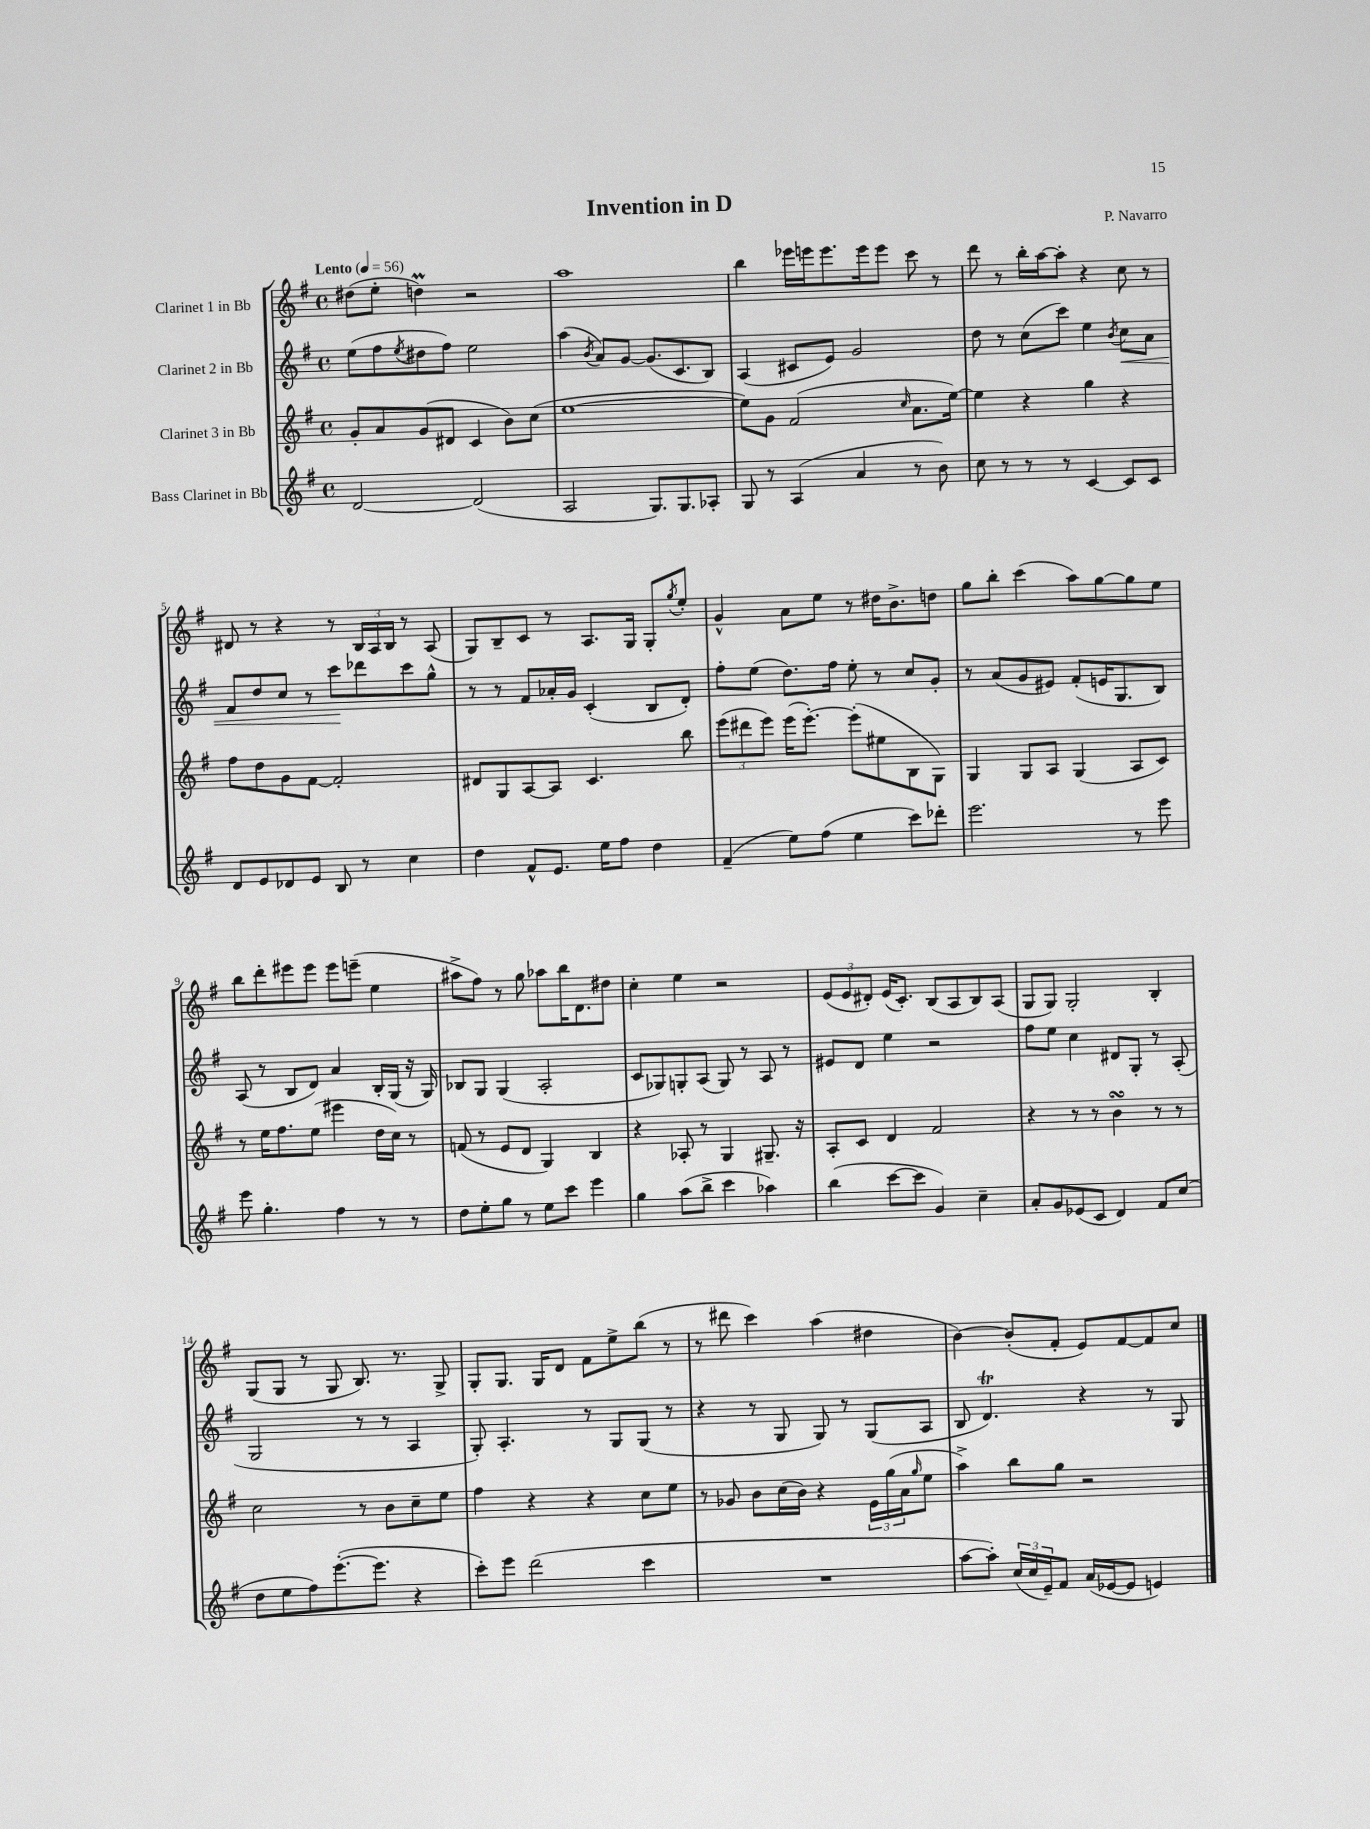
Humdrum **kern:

**kern	**kern	**kern	**kern
*staff4	*staff3	*staff2	*staff1
*clefG2	*clefG2	*clefG2	*clefG2
*k[f#]	*k[f#]	*k[f#]	*k[f#]
*M4/4	*M4/4	*M4/4	*M4/4
*met(c)	*met(c)	*met(c)	*met(c)
*MM56	*MM56	*MM56	*MM56
[2d	8g'	(8ee	(8dd#
.	8a	8ff#	8ee'
.	.	8qee	.
.	(8g	8dd#	4dd)
.	8d#	8ff#)	.
(2d]	4c	2ee	2r
.	8b)	.	.
.	(8cc	.	.
=	=	=	=
2A	[1ee	(4aa	1aa
.	.	8qb	.
.	.	8a)	.
.	.	[8g	.
8.G)	.	(8.g]	.
8.G	.	8.c	.
8A-'	.	8B)	.
=	=	=	=
8G	8ee])	(4A	4bb
8r	8g	.	.
(4A	(2f#	8c#	16eee-
.	.	.	16eee
.	.	8e)	8.eee
4a	.	2g	.
.	.	.	16eee
.	.	.	8eee
.	16qqcc	.	.
8r	8.a	.	8ccc
8b)	.	.	8r
.	[16ee)	.	.
=	=	=	=
8cc	4ee]	8dd	8ddd
8r	.	8r	8r
8r	4r	(8cc	16bb'
.	.	.	[16aa
8r	.	8ccc)	8aa']
[4c	4gg	4ee	4r
.	.	8qb	.
8c]	4r	8cc	8cc
8c	.	8a	8r
=	=	=	=
8d	8ff#	8f#	8d#
8e	8dd	8dd	8r
8d-	8g	8cc	4r
8e	[8f#	8r	.
8B	2f#']	8ccc	8r
8r	.	8ddd-	24B
.	.	.	24A
.	.	.	24B
4cc	.	8ccc	8r
.	.	8gg^^	(8A
=	=	=	=
4dd	8d#	8r	8G)
.	8G	8r	8B~
8f#^^	[8A	8f#	8c
8.e	8A]	16a-'	8r
.	.	16g	.
.	4.c	(4c'	8.A
16ee	.	.	.
8ff#	.	.	.
.	.	.	16G
4dd	.	8B	8G'
.	.	.	8qgg
.	8bb	8d')	8ee'
=	=	=	=
(4f#~	(12eee	8ff#'	4g^^
.	12ddd#	.	.
.	.	(8ee	.
.	12eee)	.	.
8ee)	(16eee	8.dd)	8a
.	[8.eee')	.	.
(8ff#	.	.	8ee
.	.	16ff#	.
4ee	(8eee']	8ee'	8r
.	8ee#	8r	16dd#
.	.	.	8.b^
8ccc)	8B	8cc	.
8ddd-'	8G)	8g'	8dd
=	=	=	=
2.eee	4G	8r	8gg
.	.	(8a	8bb'
.	8G	8g	(4ccc
.	8A	8e#)	.
.	(4G	(8f#'	8aa)
.	.	16e	[8gg
.	.	8.G	.
8r	8A	.	8gg]
8eee	8c)	8B)	8ee
=	=	=	=
8eee	8r	(8A	8bb
4.gg'	16ee	8r	8ddd'
.	8.ff#	.	.
.	.	8B	8eee#
.	(8ee	8d)	8eee#
4ff#	4eee#	4a	8eee#
.	.	.	(8eee~
8r	16dd	16B'	4ee
.	16cc)	(16G	.
8r	8r	16r	.
.	.	16G)	.
=	=	=	=
8dd	(8f	8B-	8aa#^
8ee'	8r	8G	8ff#)
8gg	8e	(4G	8r
8r	8d	.	8gg
8ee	4G)	2A'	8aa-
8ccc	.	.	16bb
.	.	.	8.d
4eee	4B	.	.
.	.	.	8dd#
=	=	=	=
4gg	4r	8c	4cc'
.	.	8G-)	.
(8aa	8A-'	8G'	4ee
8bb^	8r	(8A	.
4ccc	4G	8G)	2r
.	.	8r	.
4aa-)	8.G#~	8A	.
.	.	8r	.
.	16r	.	.
=	=	=	=
(4bb	8A'	8e#	(12e
.	.	.	12e
.	8c	8d	.
.	.	.	12d#')
[8ccc	4d	4ee	(16e
.	.	.	8.c')
8ccc]	.	.	.
4g)	2f#	2r	(8B
.	.	.	8A
4cc~	.	.	8B)
.	.	.	(8A
=	=	=	=
8a'	4r	8ff#	8G
8g	.	8ee	8G)
(8e-	8r	4cc	2G'
8c	8r	.	.
4d)	4b	8d#	.
.	.	8G'	.
8f#	8r	8r	4B'
(8cc	8r	(8A'	.
=	=	=	=
8dd	2cc	2G	(8G
8ee	.	.	8G
8ff#)	.	.	8r
([8.eee'	.	.	8G
.	8r	8r	8.B)
8.eee]	.	.	.
.	8b	8r	.
.	.	.	8.r
4r	8cc~	4A	.
.	8ee	.	8G^
=	=	=	=
8ccc')	4ff#	8G')	8G'
8eee	.	4.A'	8.G
(2ddd	4r	.	.
.	.	.	16G
.	.	.	8d
.	4r	8r	8f#
.	.	8G	8ee^
4ccc	8cc	(8G	(8bb
.	8ee	8r	8r
=	=	=	=
1r	8r	4r	8r
.	8g-	.	8ddd#
.	8b	8r	4ccc)
.	(16cc	8G	.
.	16b)	.	.
.	4r	8G)	(4aa
.	.	8r	.
.	24e	(8G	4dd#
.	(24gg	.	.
.	24a	.	.
.	16qqgg	.	.
.	8ee	8A	.
=	=	=	=
[8aa	4aa^)	8B	[4b)
8aa'])	.	4.d)	.
(24cc	8bb	.	(8b']
24cc	.	.	.
24e~)	.	.	.
8f#	8gg	.	8f#'
(16a	2r	4r	8e)
[16e-	.	.	.
8e-]	.	.	[8f#
4e)	.	8r	8f#]
.	.	8G	8cc
==	==	==	==
*-	*-	*-	*-
